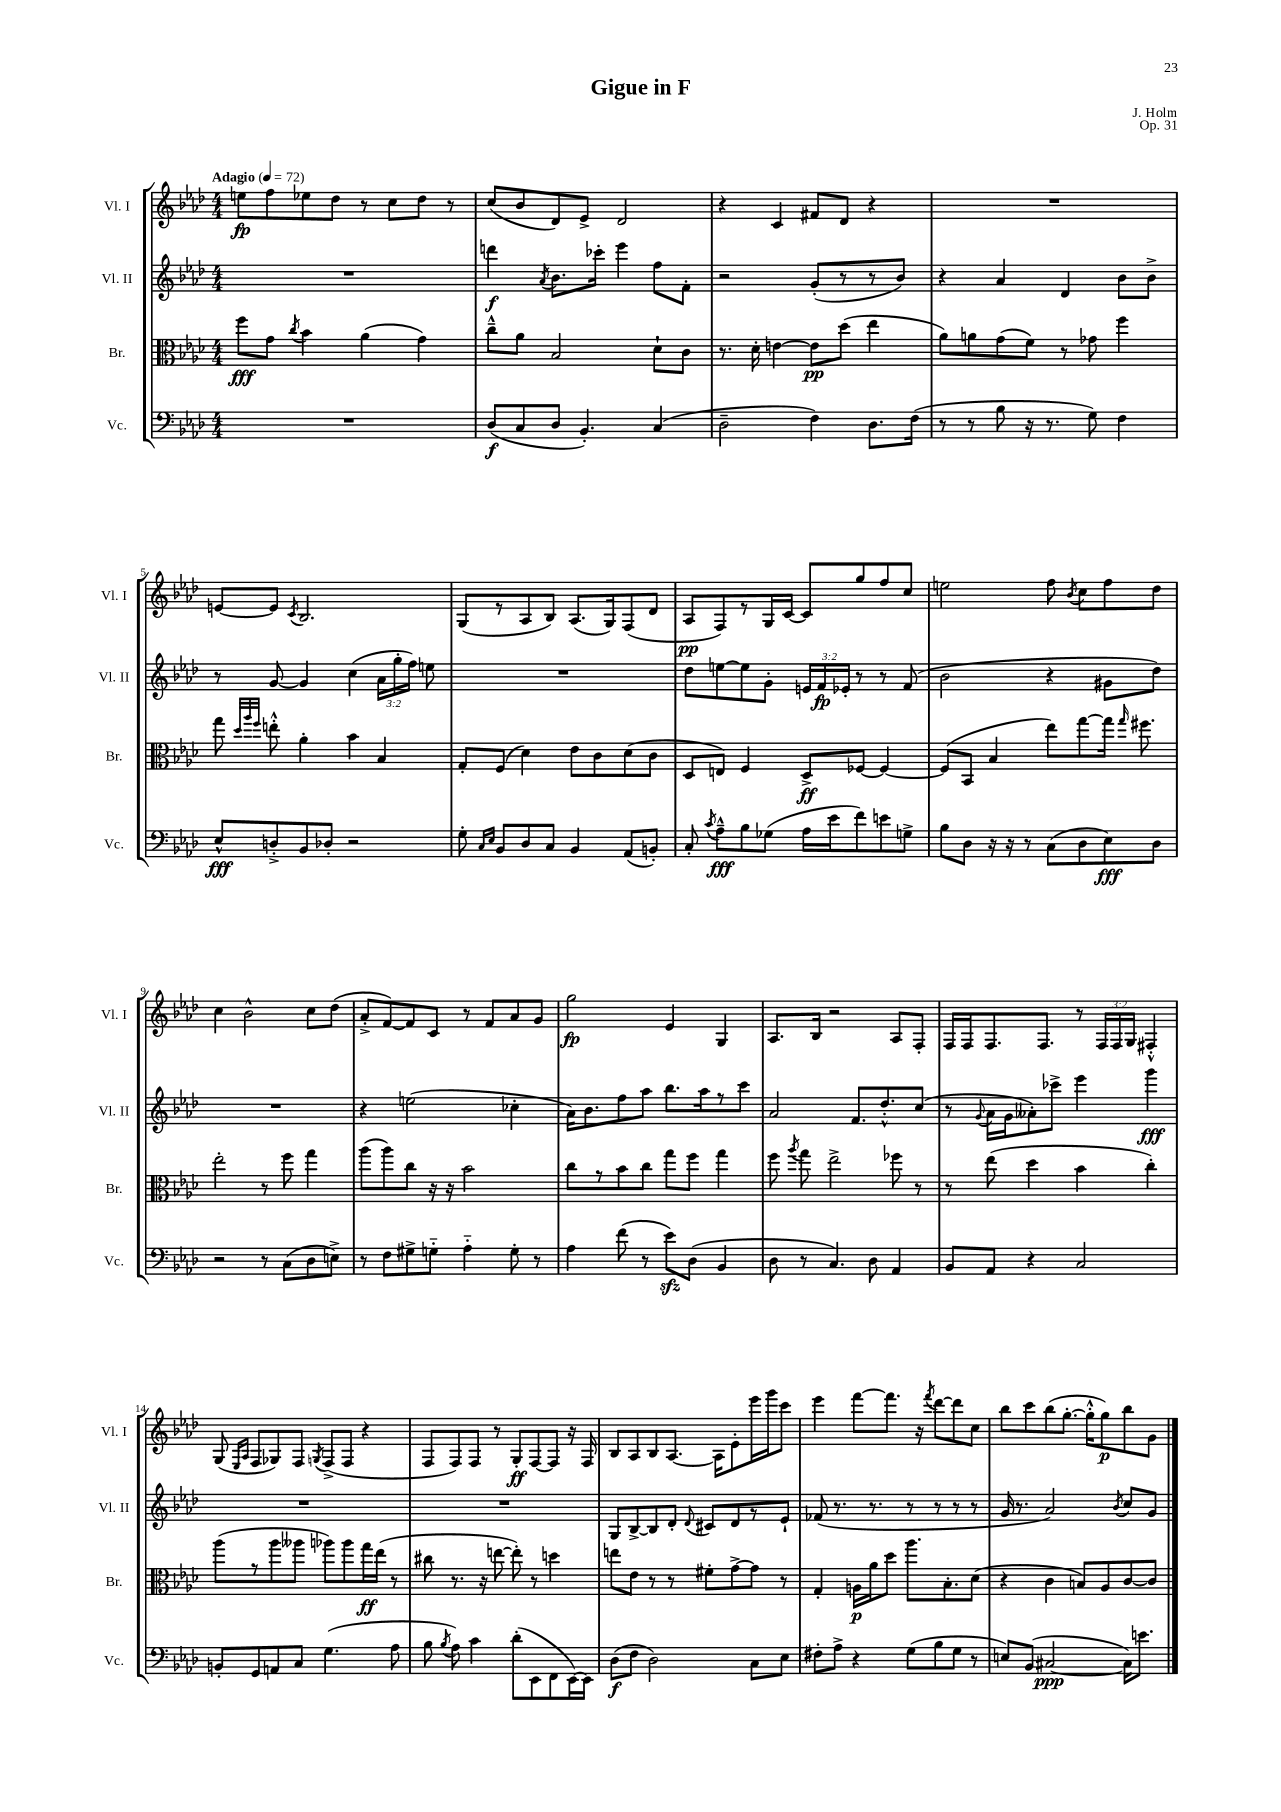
\header { title = "Gigue in F" composer = "J. Holm" opus = "Op. 31" }
<<
\new StaffGroup <<
\new Staff = "s0" \with { instrumentName = "Vl. I" shortInstrumentName = "Vl. I" } {
    \clef treble \key aes \major \numericTimeSignature \time 4/4 \override Staff.TupletNumber.text = #tuplet-number::calc-fraction-text \tempo "Adagio" 4 = 72
    \autoBeamOff e''8[\fp f''8 ees''8 des''8] r8 c''8[ des''8] r8 |
    c''8[( bes'8 des'8) ees'8]-> des'2 |
    r4 c'4 fis'8[ des'8] r4 |
    R1 |
    e'8[~ e'8] \acciaccatura { c'8 } bes2. |
    g8[( r8 aes8 bes8]) aes8.[( g16) f8( des'8] |
    aes8[\pp f8) r8 g16 c'16]~ c'8[ g''8 f''8 c''8] |
    e''2 f''8 \acciaccatura { bes'8 } c''8[ f''8 des''8] |
    c''4 bes'2-^ c''8[ des''8]( |
    aes'8[-.-> f'8~) f'8 c'8] r8 f'8[ aes'8 g'8] |
    g''2\fp ees'4 g4 |
    aes8.[ bes16] r2 aes8[ f8]-. |
    f16[ f16 f8. f8.] r8 \tuplet 3/2 { f16[ f16 g16] } fis4-.-^ |
    g8( \grace { ees16[ aes16] } f8[ ges8) f8] \acciaccatura { g8 } f8[->( f8] r4 |
    f8[ f8) f8] r8 g8[-.\ff f8~ f8] r16 f16 |
    bes8[ aes8 bes8 aes8.]~ aes16[ ees'8-. ees'''16 g'''16 c'''8] |
    ees'''4 f'''8[~ f'''8.] r16 \acciaccatura { f'''8 } des'''8[~ des'''8 c''8] |
    bes''8[ c'''8 bes''8( g''8.]~-. g''16[-.-^ g''8\p) bes''8 g'8] \bar "|." |
}
\new Staff = "s1" \with { instrumentName = "Vl. II" shortInstrumentName = "Vl. II" } {
    \clef treble \key aes \major \numericTimeSignature \time 4/4 \override Staff.TupletNumber.text = #tuplet-number::calc-fraction-text
    \autoBeamOff R1 |
    d'''4\f \acciaccatura { aes'8 } bes'8.[ ces'''16]-. ees'''4 f''8[ f'8]-. |
    r2 g'8[-.( r8 r8 bes'8]) |
    r4 aes'4 des'4 bes'8[ bes'8]-> |
    r8 g'8~ g'4 c''4( \tuplet 3/2 { aes'16[ g''16-. f''16]) } e''8 |
    R1 |
    des''8[ e''8~ e''8 g'8]-. \tuplet 3/2 { e'16[ f'16\fp ees'16]-. } r8 r8 f'8( |
    bes'2 r4 gis'8[ des''8]) |
    R1 |
    r4 e''2( ces''4-. |
    aes'16[) bes'8. f''8 aes''8] bes''8.[ aes''16 r8 c'''8] |
    aes'2 f'8.[ des''8.-.-^ c''8]( |
    r8 \appoggiatura { g'8 } aes'16[ g'16 aeses'8-.) ces'''8]-> ees'''4 g'''4\fff |
    R1 |
    R1 |
    g8[ bes8~-> bes8 des'8]-. \appoggiatura { des'8 } cis'8[ des'8 r8 ees'8]-! |
    fes'8( r8. r8. r8 r8 r8 r8 |
    g'16 r8. aes'2) \acciaccatura { bes'8 } c''8[ g'8] \bar "|." |
}
\new Staff = "s2" \with { instrumentName = "Br." shortInstrumentName = "Br." } {
    \clef alto \key aes \major \numericTimeSignature \time 4/4
    \autoBeamOff f''8[\fff g'8] \acciaccatura { c''8 } bes'4 aes'4( g'4) |
    c''8[---^ aes'8] bes2 des'8[-! c'8] |
    r8. des'16-. e'4~ e'8[\pp des''8]( ees''4 |
    aes'8[) a'8 g'8( f'8]) r8 ges'8 f''4 |
    g''8 \grace { des''32[ aes''32 f''32] } e''8-.-^ aes'4-. bes'4 bes4 |
    g8[-. f8]( des'4) ees'8[ c'8 des'8( c'8] |
    des8[ e8]) f4 des8[->\ff fes8]~ fes4~ |
    fes8[( bes,8] bes4 ees''8[) g''8~ g''16] \grace { g''16 } fis''8. |
    ees''2-. r8 f''8 g''4 |
    aes''8[( aes''8) c''8] r16 r16 bes'2 |
    c''8[ r8 bes'8 c''8] g''8[ f''8] g''4 |
    f''8 \acciaccatura { aes''8 } g''8 ees''2-> fes''8 r8 |
    r8 ees''8( des''4 bes'4 c''4-.) |
    aes''8[( r8 aes''8 aeses''8] aes''8[) aes''8 g''16\ff ees''16]( r8 |
    cis''8 r8. r16 e''8~ e''8-.) r8 d''4 |
    e''8[ ees'8] r8 r8 fis'8[-. g'8~-> g'8] r8 |
    g4-. a16[\p aes'16 des''8] aes''8.[ bes8.-. des'8]( |
    r4 c'4 b8[) aes8 c'8~ c'8] \bar "|." |
}
\new Staff = "s3" \with { instrumentName = "Vc." shortInstrumentName = "Vc." } {
    \clef bass \key aes \major \numericTimeSignature \time 4/4
    \autoBeamOff R1 |
    des8[\f( c8 des8] bes,4.-.) c4( |
    des2-- f4) des8.[ f16]( |
    r8 r8 bes8 r16 r8. g8) f4 |
    ees8[-^\fff d8-.-> bes,8 des8]-. r2 |
    g8-. \grace { c16[ ees16] } bes,8[ des8 c8] bes,4 aes,8[( b,8]-.) |
    c8-. \acciaccatura { c'8 } aes8[---^\fff bes8 ges8]( aes16[ ees'16 f'8) e'8 g8]-> |
    bes8[ des8] r16 r16 r8 c8[( des8 ees8\fff) des8] |
    r2 r8 c8[( des8 e8]->) |
    r8 f8[ gis8-> g8]-_ aes4-_ g8-. r8 |
    aes4 f'8( r8 ees'8[\sfz) des8]( bes,4 |
    des8 r8 c4.) des8 aes,4 |
    bes,8[ aes,8] r4 c2 |
    b,8[-. g,8 a,8 c8] g4.( aes8 |
    bes8 \acciaccatura { bes8 } aes8) c'4 des'8[-.( ees,8 f,8 ees,16~) ees,16] |
    des8[\f( f8] des2) c8[ ees8] |
    fis8[-. aes8]-> r4 g8[( bes8 g8] r8 |
    e8[) bes,8]( cis2~\ppp cis16[) e'8.] \bar "|." |
}
>>
>>
